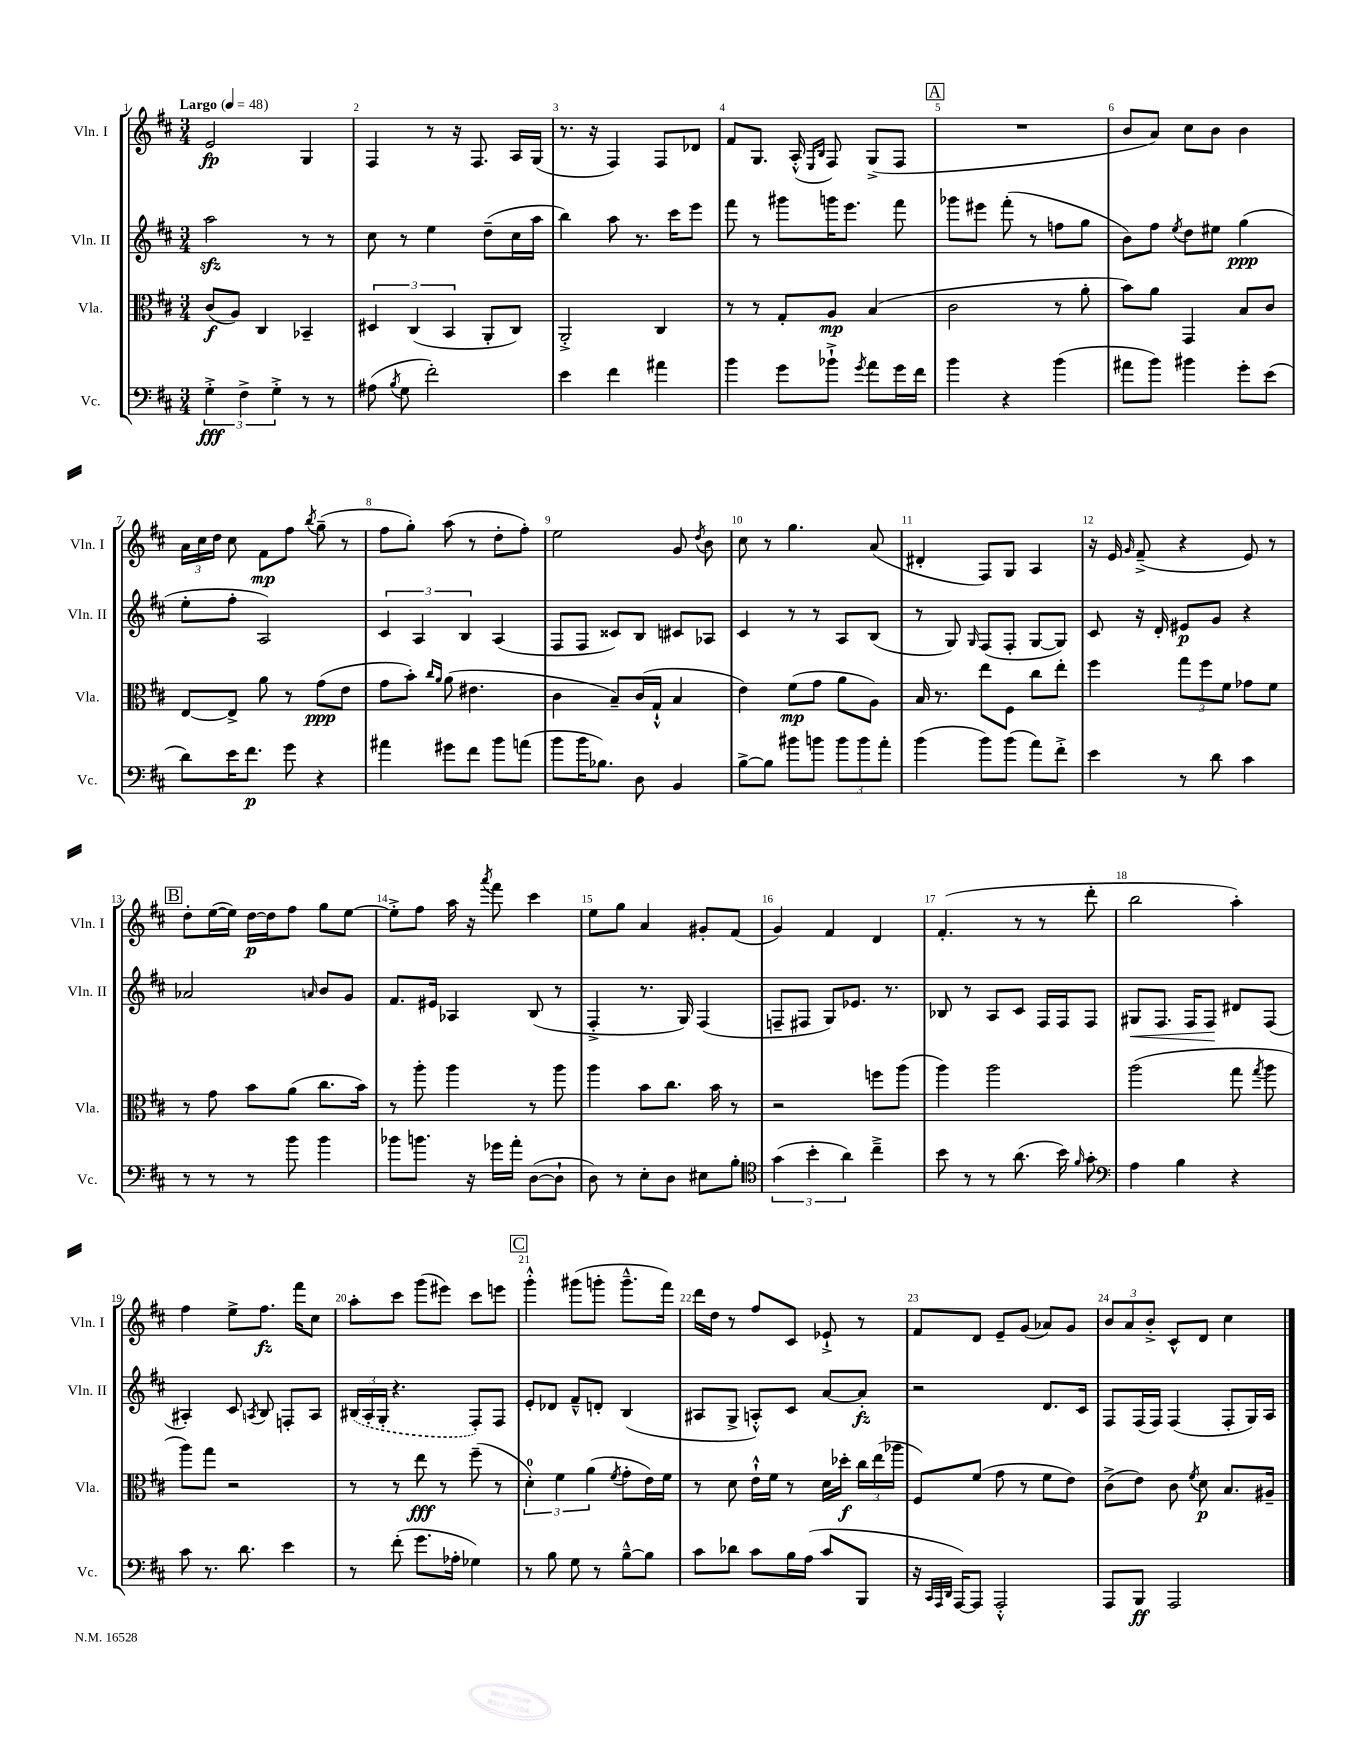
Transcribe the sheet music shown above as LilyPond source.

<<
\new StaffGroup <<
\new Staff = "s0" \with { instrumentName = "Vln. I" shortInstrumentName = "Vln. I" } {
    \clef treble \key d \major \numericTimeSignature \time 3/4 \tempo "Largo" 4 = 48
    \autoBeamOff e'2\fp g4 |
    fis4 r8 r16 fis8. a16[ g16]( |
    r8. r16 fis4) fis8[ des'8] |
    fis'8[ g8.] a16-.-^( \grace { e16[ b16] } fis8) g8[->( fis8] |
    \mark \markup { \box "A" } R2. |
    b'8[ a'8]) cis''8[ b'8] b'4 |
    \tuplet 3/2 { a'16[ cis''16 d''16] } cis''8 fis'8[\mp fis''8] \acciaccatura { b''8 } g''8--( r8 |
    fis''8[ g''8]-.) a''8( r8 d''8[-. fis''8]-.) |
    e''2 g'8 \acciaccatura { d''8 } b'8 |
    cis''8 r8 g''4. a'8( |
    dis'4-. fis8[) g8] a4 |
    r16 e'16 \grace { g'16 } fis'8--->( r4 e'8) r8 |
    \mark \markup { \box "B" } d''8[-. e''16~( e''16]) d''16[~\p d''16 fis''8] g''8[ e''8]~ |
    e''8[-.-> fis''8] a''16 r16 \acciaccatura { a'''8 } fis'''8 cis'''4 |
    e''8[ g''8] a'4 gis'8[-. fis'8]( |
    g'4) fis'4 d'4 |
    fis'4.-.( r8 r8 d'''8-. |
    b''2 a''4-.) |
    fis''4 e''8[-> fis''8.]\fz fis'''16[ cis''8] |
    a''8[-. cis'''8] g'''8[( eis'''8]) cis'''8[ e'''8] |
    \mark \markup { \box "C" } g'''4-.-^ gis'''8[( g'''8]-. g'''8.[---^ fis'''16]) |
    d'''16[ d''16] r8 fis''8[ cis'8] ees'8-!-> r8 |
    fis'8[ d'8] e'8[-- g'8]( aes'8[) g'8] |
    \tuplet 3/2 { b'8[ a'8 b'8]-.-> } cis'8[-^ d'8] cis''4 \bar "|." |
}
\new Staff = "s1" \with { instrumentName = "Vln. II" shortInstrumentName = "Vln. II" } {
    \clef treble \key d \major \numericTimeSignature \time 3/4
    \autoBeamOff a''2\sfz r8 r8 |
    cis''8 r8 e''4 d''8[--( cis''16 a''16] |
    b''4) a''8 r8. cis'''16[ e'''8] |
    fis'''8 r8 gis'''8[ g'''16 e'''8.] fis'''8 |
    \mark \markup { \box "A" } ges'''8[ eis'''8] fis'''8-.( r8 f''8[ g''8] |
    b'8[) fis''8] \acciaccatura { e''8 } d''8[ eis''8] g''4\ppp( |
    e''8[-. fis''8]-. a2) |
    \tuplet 3/2 { cis'4 a4 b4 } a4( |
    fis8[ fis8] cisis'8[) b8] cis'8[ aes8] |
    cis'4 r8 r8 a8[ b8]( |
    r8 g8) \grace { g16 } fis8[( fis8]-. g8[~ g8]) |
    cis'8 r16 d'16-. eis'8[\p g'8] r4 |
    \mark \markup { \box "B" } aes'2 \grace { a'16 } b'8[ g'8] |
    fis'8.[ eis'16] aes4 b8( r8 |
    fis4-.-> r8. g16) fis4( |
    f8[-- fis8] g8[) ees'8.] r8. |
    bes8 r8 a8[ cis'8] fis16[ fis16 fis8] |
    gis8[\< fis8.] fis16[ fis8]\! dis'8[ fis8]( |
    ais4-.) cis'8 \acciaccatura { a8 } b8 f8[-. a8] |
    \tuplet 3/2 { \once \slurDashed bis16[( a16-. g16]-. } r4. fis8[-.) fis8] |
    \mark \markup { \box "C" } e'8[-. des'8] fis'8[---^ d'8]-. b4( |
    ais8[ g8]-> a8[-.-^) cis'8] a'8[~ a'8]-.\fz |
    r2 d'8.[ cis'16] |
    fis8[ fis16( fis16]) fis4( fis8[-. g16) a16] \bar "|." |
}
\new Staff = "s2" \with { instrumentName = "Vla." shortInstrumentName = "Vla." } {
    \clef alto \key d \major \numericTimeSignature \time 3/4
    \autoBeamOff cis'8[\f( a8]) cis4 bes,4-- |
    \tuplet 3/2 { dis4 cis4( b,4 } a,8[-. cis8]) |
    a,2-.-> cis4 |
    r8 r8 g8[-. a8]\mp b4( |
    \mark \markup { \box "A" } cis'2 r8 a'8-. |
    b'8[) a'8] g,4 b8[ cis'8] |
    e8[~ e8]-> a'8 r8 g'8[\ppp( e'8] |
    g'8[ b'8]-.) \grace { cis''16[ a'16] } a'8( eis'4. |
    cis'4 b8[--) cis'16( g16]-!-^ b4 |
    e'4) fis'8[\mp( g'8] a'8[ a8]) |
    b16 r8. e''8[ fis8] cis''8[ e''8]-. |
    fis''4 \tuplet 3/2 { g''8[ fis''8 fis'8] } ges'8[ fis'8] |
    \mark \markup { \box "B" } r8 g'8 b'8[ a'8]( cis''8.[ b'16]) |
    r8 a''8-. a''4 r8 a''8 |
    a''4 b'8[ cis''8.] b'16 r8 |
    r2 f''8[ a''8]( |
    a''4) a''2 |
    a''2( g''8 \acciaccatura { g''8 } a''8 |
    a''8[) g''8] r2 |
    r8 r8 e''8\fff r8 fis''8--( r8 |
    \mark \markup { \box "C" } \tuplet 3/2 { d'4-0-.) fis'4 a'4( } \acciaccatura { fis'8 } g'8[-. e'16) fis'16] |
    r8 d'8 e'16[-!-^ fis'16] r8 d'16[ des''16]-.\f \tuplet 3/2 { cis''16[ e''16( aes''16] } |
    fis8[) fis'8]( g'8 r8 fis'8[ e'8]) |
    cis'8[->( e'8]) cis'8 \acciaccatura { fis'8 } d'8\p b8.[ ais16]-- \bar "|." |
}
\new Staff = "s3" \with { instrumentName = "Vc." shortInstrumentName = "Vc." } {
    \clef bass \key d \major \numericTimeSignature \time 3/4
    \autoBeamOff \tuplet 3/2 { g4-.->\fff fis4-> g4-.-> } r8 r8 |
    ais8( \acciaccatura { b8 } g8 fis'2-.) |
    e'4 fis'4 ais'4 |
    b'4 g'8[ bes'8]-!-> \acciaccatura { g'8 } a'8[ g'16 fis'16] |
    \mark \markup { \box "A" } b'4 r4 b'4( |
    ais'8[ b'8]) bis'4 g'8[-. e'8]( |
    d'8[) e'16 fis'8.]\p g'8 r4 |
    ais'4 gis'8[ fis'8] b'8[ a'8]( |
    b'8[ b'16 bes8.]) d8 b,4 |
    b8[~-> b8] bis'8[ b'8] \tuplet 3/2 { b'8[ b'8 a'8]-. } |
    b'4( b'8[) b'8]( a'8[) fis'8]-.-> |
    e'4 r8 d'8 cis'4 |
    \mark \markup { \box "B" } r8 r8 r8 b'8 b'4 |
    bes'8[ b'8.] r16 ges'16[ a'16]-. d8[~( d8]-! |
    d8) r8 e8[-. d8] eis8[ b8]-. |
    \clef tenor \tuplet 3/2 { g'4( b'4-. a'4) } cis''4---> |
    b'8 r8 r8 a'8.( b'16) \grace { fis'16 } g'8-. |
    \clef bass a4 b4 r4 |
    cis'8 r8. d'8. e'4 |
    r8 fis'8-.( g'8.[ aes16]-. ges4) |
    \mark \markup { \box "C" } r8 b8 g8 r8 b8[~---^ b8] |
    cis'8[ des'8] cis'8[ b16 a16]( cis'8[ b,,8] |
    r16 \grace { cis,32[ a,,32 d,32] } a,,16[~) a,,8] a,,2-.-^ |
    a,,8[ b,,8]\ff a,,2 \bar "|." |
}
>>
>>
\layout { \context { \Score \override BarNumber.break-visibility = ##(#f #t #t) barNumberVisibility = #all-bar-numbers-visible } }
